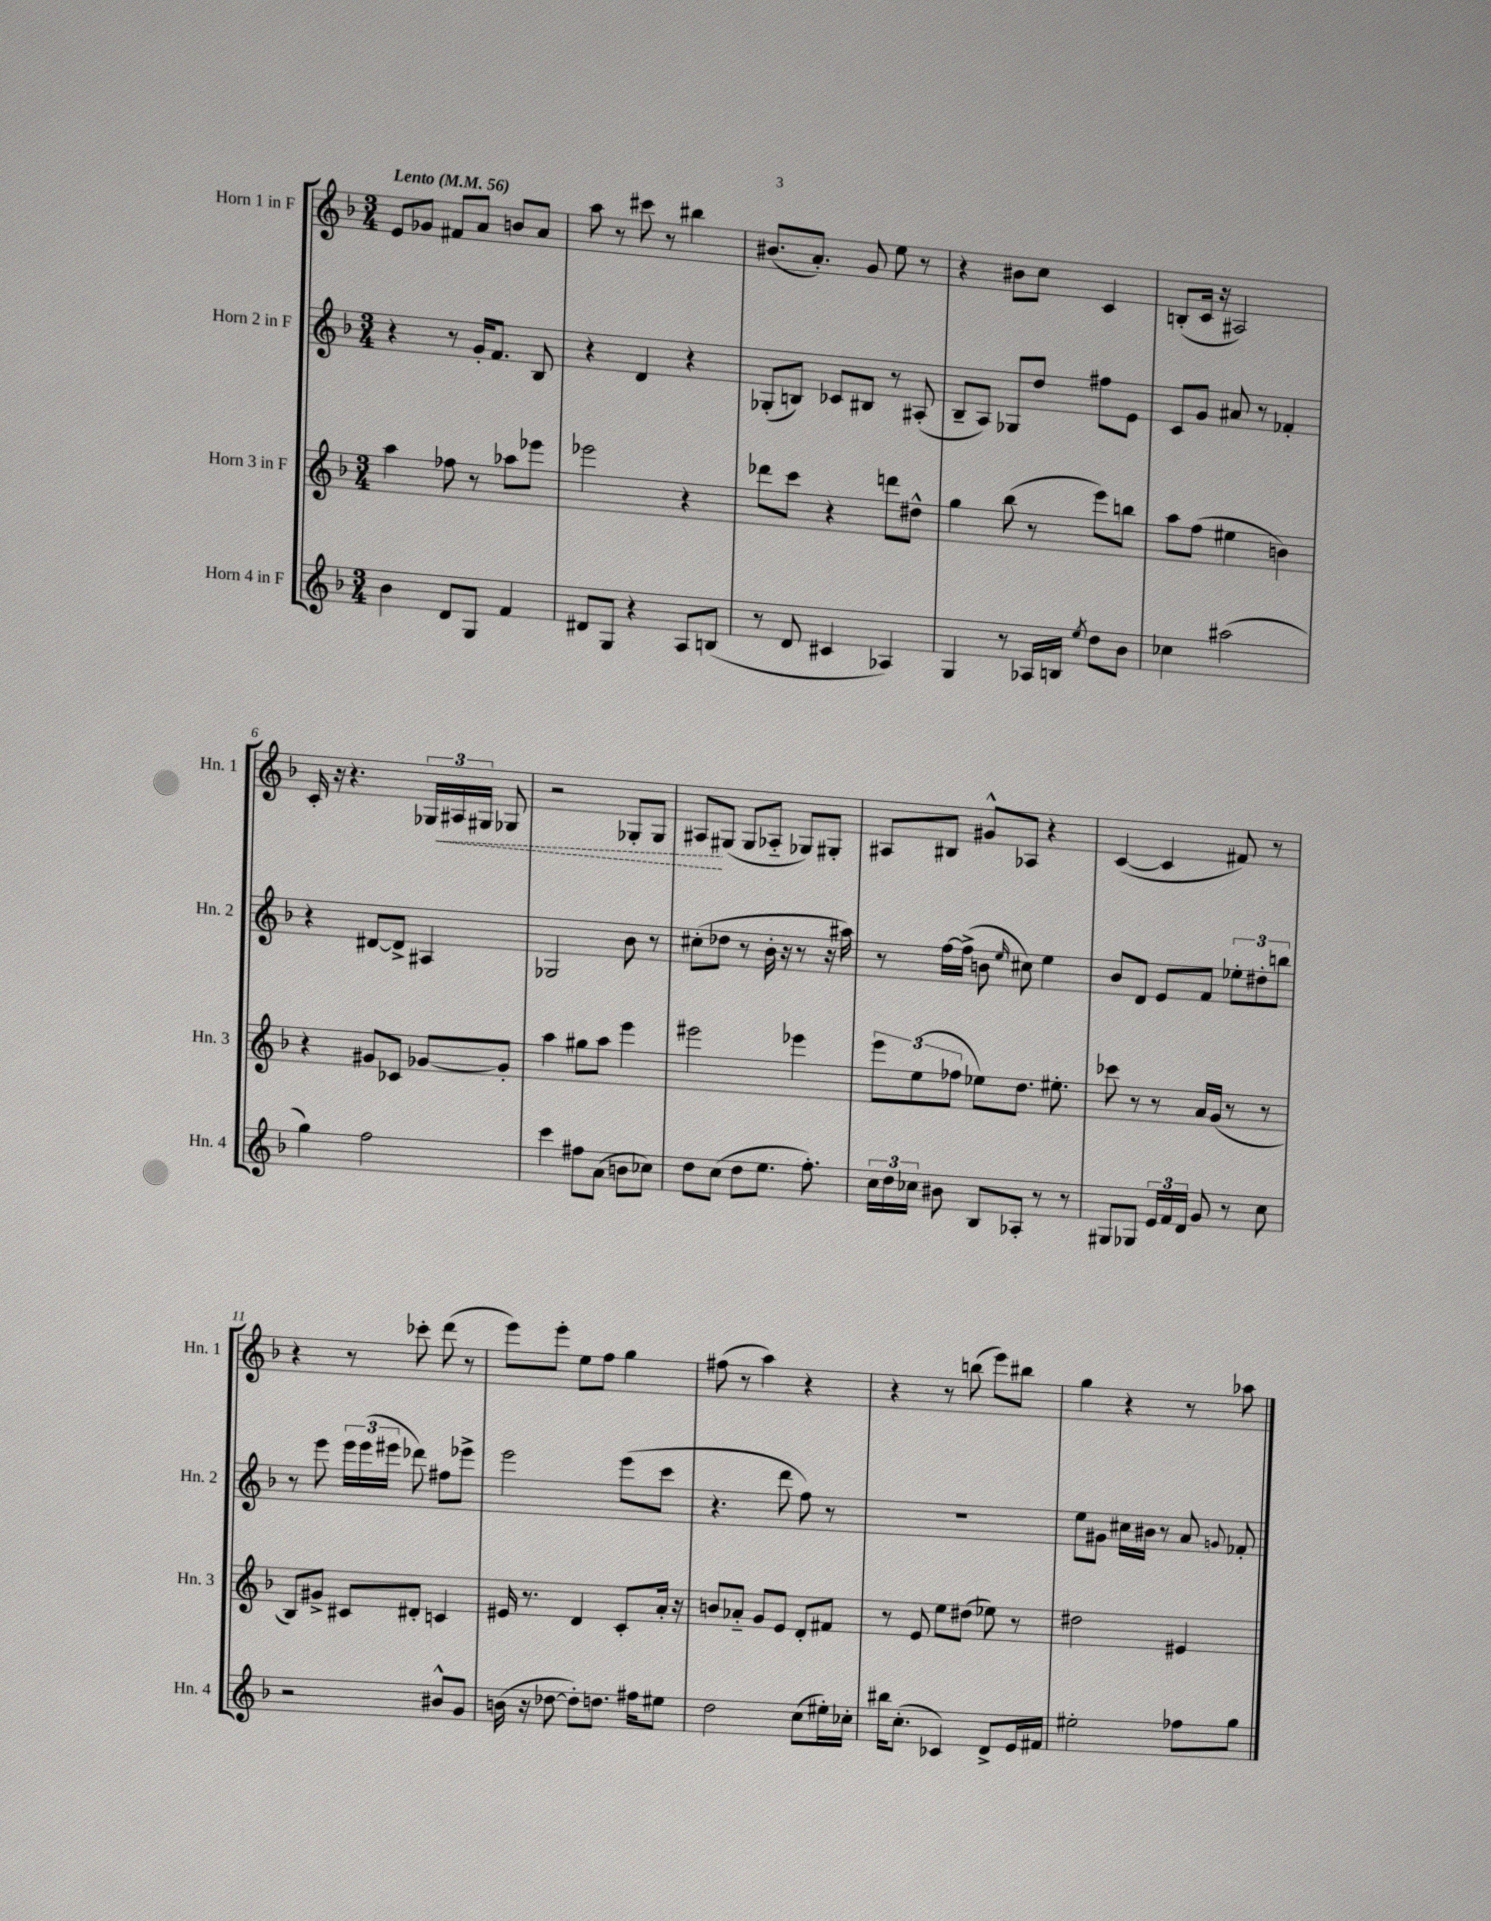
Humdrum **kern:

**kern	**kern	**kern	**kern
*staff4	*staff3	*staff2	*staff1
*clefG2	*clefG2	*clefG2	*clefG2
*k[b-]	*k[b-]	*k[b-]	*k[b-]
*M3/4	*M3/4	*M3/4	*M3/4
*MM56	*MM56	*MM56	*MM56
4b-	4aa	4r	8e
.	.	.	8g-
8d	8ff-	8r	8f#
8G	8r	16g'	8a
.	.	8.f	.
4f	8aa-	.	8b
.	8eee-	8B-	8a
=	=	=	=
8d#	2eee-	4r	8aa
8G	.	.	8r
4r	.	4d	8ccc#
.	.	.	8r
8A	4r	4r	4bb#
(8B	.	.	.
=	=	=	=
8r	8ddd-	(8G-'	(8.b#
8d	8ccc	8B)	.
.	.	.	8.a')
4c#	4r	8c-	.
.	.	8B#	8g
4A-)	8ddd	8r	8ee
.	8dd#^^	(8A#'	8r
=	=	=	=
4G	4gg	8B-~	4r
.	.	8A)	.
8r	(8bb-	8G-	8b#
16A-	8r	8dd	8cc
16B	.	.	.
8qee	.	.	.
8dd	8eee)	8ff#	4c
8b-	8bb	8e	.
=	=	=	=
4cc-	8aa	8c	(8B'
.	(8ff	8g	16c
.	.	.	16r
(2aa#	4ee#	8a#	2A#)
.	.	8r	.
.	4b)	4f-'	.
=	=	=	=
4gg)	4r	4r	16c'
.	.	.	16r
.	.	.	4.r
2ff	8g#	[8d#	.
.	8c-	8d#^]	.
.	[8g-	4A#	24G-
.	.	.	24A#
.	.	.	24G#
.	8g-']	.	8G-
=	=	=	=
4ccc	4aa	2G-	2r
8ff#	8gg#	.	.
(8a	8aa	.	.
8b	4eee	8b-	8G-'
8cc-)	.	8r	8G-
=	=	=	=
8dd	2eee#	(8cc#'	8A#
(8cc	.	8dd-	(8G#
8dd	.	8r	8G#
8.ee	.	16b-'	8A-'~
.	.	16r	.
.	4eee-	8r	8G-)
8.ff')	.	.	.
.	.	16r	8G#'
.	.	16aa#)	.
=	=	=	=
24cc	12eee	8r	8A#
24dd	.	.	.
24cc-	(12ee	.	.
8b#	.	[16ff	8B#
.	12ff-	.	.
.	.	(16ff^]	.
8B-	8ee-)	8b	8g#^^
.	.	16qqee	.
8A-'	8.dd	8cc#)	8A-
8r	.	4ee	4r
.	8.ee#'	.	.
8r	.	.	.
=	=	=	=
8G#	8ccc-	8b-	([4c
8G-	8r	8d	.
24e	8r	8e	4c]
24f	.	.	.
24d	.	.	.
8g	16a	8f	.
.	(16g	.	.
8r	8r	12ee-'	8f#)
.	.	12dd#'	.
8cc	8r	.	8r
.	.	12bb	.
=	=	=	=
2r	8B-)	8r	4r
.	8g#^	8eee	.
.	8c#	24eee	8r
.	.	(24eee	.
.	.	24eee#	.
.	8d#'	8ddd-)	8ccc-'
8b#^^	4c	8ff#	(8ddd
8g	.	8eee-^	8r
=	=	=	=
(16b	16e#	2eee	8eee)
16r	8.r	.	.
[8dd-	.	.	8eee'
8dd-'])	4d	.	8ee
8.dd	.	.	8ff
.	8c'	(8eee	4gg
16ff#	.	.	.
8ee#	16a'	8ccc	.
.	16r	.	.
=	=	=	=
2dd	8b	4.r	(8ff#
.	8a-'~	.	8r
.	8g	.	4aa)
.	8e	8ddd	.
(8cc	8d'	8ff)	4r
16ee#')	8f#	8r	.
16cc-'	.	.	.
=	=	=	=
16bb#	8r	2.r	4r
(8.cc'	.	.	.
.	8e	.	.
4c-)	8ee	.	8r
.	(8dd#	.	(8bb
8d^	8ee-)	.	8eee)
16e	8r	.	8bb#
16f#	.	.	.
=	=	=	=
2ee#'	2dd#	8ee	4gg
.	.	8g#	.
.	.	16cc#	4r
.	.	16b#	.
.	.	8r	.
8ff-	4e#	8a	8r
.	.	8qqg	.
8gg	.	8f-'	8aa-
==	==	==	==
*-	*-	*-	*-
